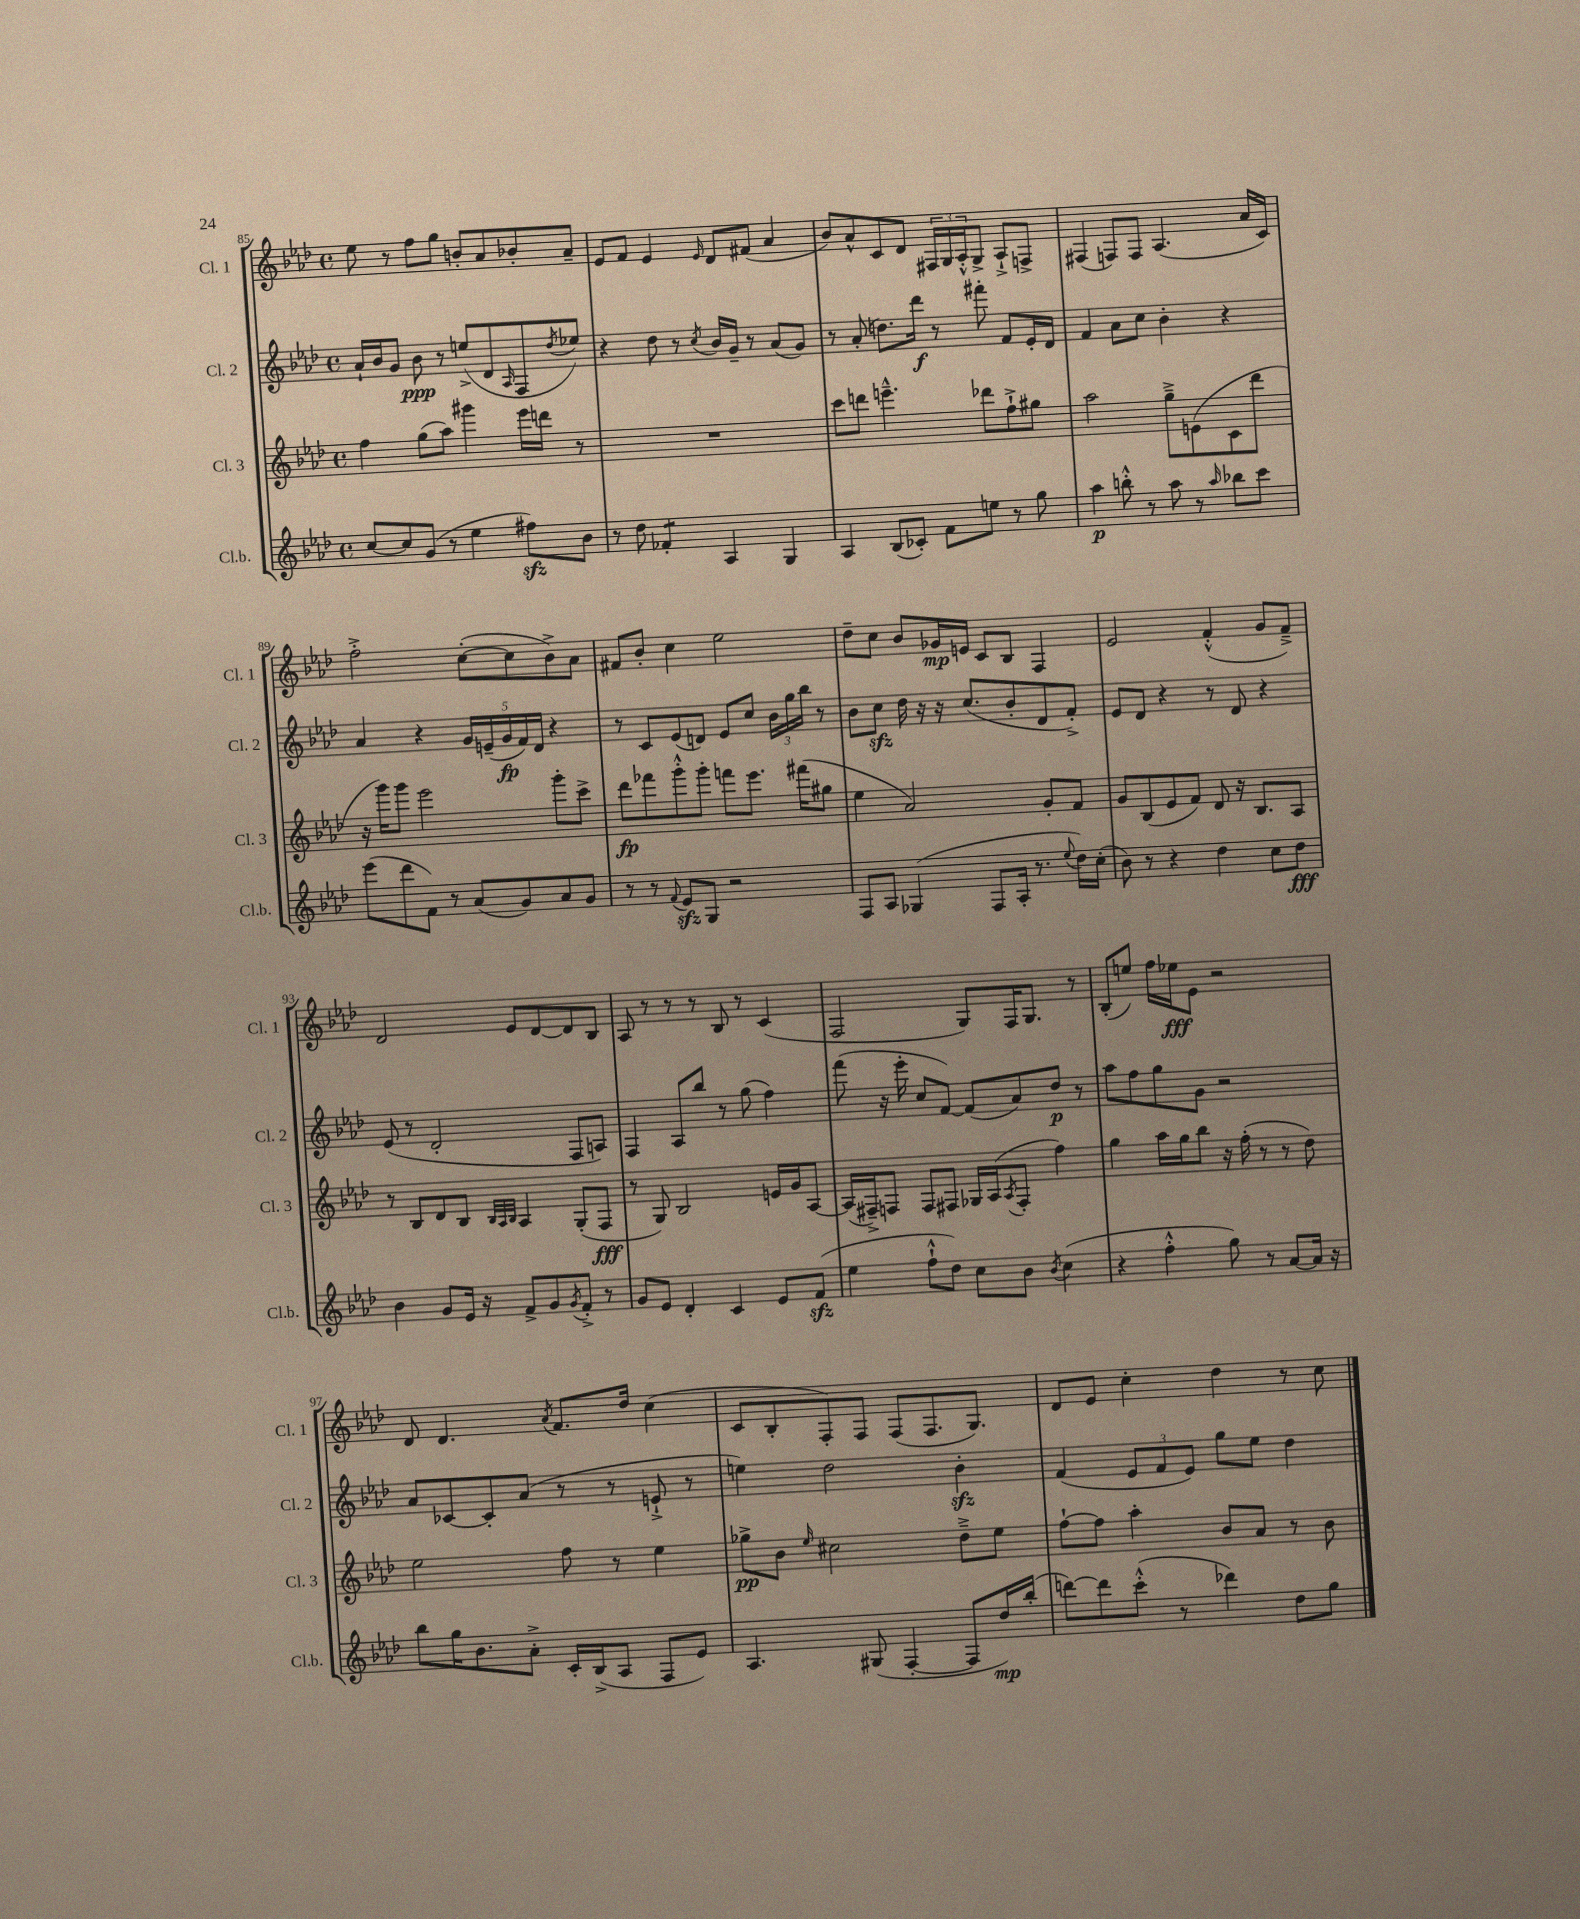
<<
\new StaffGroup <<
\new Staff = "s0" \with { instrumentName = "Cl. 1" shortInstrumentName = "Cl. 1" } {
    \clef treble \key aes \major \defaultTimeSignature \time 4/4
    ees''8 r8 f''8 g''8 b'8-. aes'8 bes'8-. aes'8-- |
    ees'8 f'8 ees'4 \grace { ees'16 } des'8 fis'8( aes'4 |
    bes'8) aes'8-^ c'8 des'8 \tuplet 3/2 { fis16 g16 aes16-.-^ } g8-> aes8-!-> f8-> |
    fis4( f8) f8 aes4.( aes'16 c'16) |
    f''2-.-> c''8~-.( c''8 bes'8->) aes'8 |
    fis'8 bes'8-. c''4 ees''2 |
    des''8-- c''8 bes'8 ges'16\mp e'16 c'8 bes8 f4 |
    ees'2 f'4-.-^( g'8 f'8--->) |
    des'2 ees'8 des'8~ des'8 bes8 |
    aes8 r8 r8 r8 bes8 r8 c'4( |
    f2 g8) f16 g8. r8 |
    bes8-.( e''8) f''16 ees''16\fff ees'8 r2 |
    des'8 des'4. \acciaccatura { aes'8 } f'8. des''16 c''4( |
    c'8 bes8-. f8-.) f8 f8( f8. g8.) |
    des'8 ees'8 c''4-. des''4 r8 c''8 \bar "|." |
}
\new Staff = "s1" \with { instrumentName = "Cl. 2" shortInstrumentName = "Cl. 2" } {
    \clef treble \key aes \major \defaultTimeSignature \time 4/4
    aes'16-! bes'16 g'8 bes'8\ppp r8 e''8->( des'8 \grace { aes16 } f8 \acciaccatura { des''8 } ees''8) |
    r4 des''8 r8 \acciaccatura { c''8 } bes'16 g'16-- r8 aes'8( g'8) |
    r8 aes'8-.( d''8.) des'''16\f r8 fis'''8-. f'8 ees'16-. des'16 |
    f'4 aes'8 c''8 bes'4-. r4 |
    aes'4 r4 \tuplet 5/4 { g'16 e'16--( g'16\fp f'16) des'16 } r4 |
    r8 c'8 ees'8( d'8) ees'8 c''8 \tuplet 3/2 { bes'16 g''16 bes''16 } r8 |
    bes'8 c''8\sfz des''16 r16 r16 c''8.( bes'8-. des'8 f'8-.->) |
    ees'8 des'8 r4 r8 des'8 r4 |
    ees'8( r8 des'2-. f8 a8) |
    f4 aes8 bes''8 r8 g''8( f''4) |
    f'''8( r16 ees'''16-. c''8 f'8~) f'8( aes'8) des''8\p r8 |
    aes''8 f''8 g''8 g'8 r2 |
    aes'8 ces'8~ ces'8-. aes'8( r8 r8 e'8-!-> r8 |
    e''4) des''2 bes'4-.\sfz |
    f'4( \tuplet 3/2 { ees'8 f'8 ees'8) } g''8 ees''8 des''4 \bar "|." |
}
\new Staff = "s2" \with { instrumentName = "Cl. 3" shortInstrumentName = "Cl. 3" } {
    \clef treble \key aes \major \defaultTimeSignature \time 4/4
    f''4 g''8( aes''8) gis'''4 ees'''16 d'''16 r8 |
    R1 |
    c'''8 d'''8 e'''4.---^ des'''8 f''8-!-> gis''8 |
    aes''2 g''8---> e'8( c'8 des'''8 |
    r16 g'''16) g'''8 ees'''2 g'''8-. c'''8-> |
    des'''8\fp fes'''8 g'''8-.-^ g'''8-. f'''8 ees'''8. fis'''16( gis''8 |
    ees''4 aes'2) g'8-. f'8 |
    g'8 bes8( ees'8 f'8) des'8 r16 bes8. aes8 |
    r8 bes8 des'8 bes8 \grace { bes32 aes32 bes32 } aes4 g8-.( f8\fff |
    r8 g8) bes2 e'16 g'16 aes8~ |
    aes16( fis16--->) f8 f8 fis8 ges16 aes16( \acciaccatura { aes8 } fis8-. f''4) |
    g''4 aes''16 g''16 bes''8 r16 f''16-.( r8 r8 des''8) |
    ees''2 f''8 r8 ees''4 |
    ges''8->\pp bes'8 \grace { ees''16 } cis''2 des''8---> ees''8 |
    f''8~-! f''8 aes''4-. bes'8 aes'8 r8 bes'8 \bar "|." |
}
\new Staff = "s3" \with { instrumentName = "Cl.b." shortInstrumentName = "Cl.b." } {
    \clef treble \key aes \major \defaultTimeSignature \time 4/4
    c''8~ c''8 g'8( r8 ees''4 fis''8\sfz) bes'8 |
    r8 des''8 fes'4:8-. aes4 g4 |
    aes4 bes8( ces'8-.) f'8 e''8 r8 g''8 |
    aes''4\p b''8-.-^ r8 aes''8 r8 \grace { aes''16 } bes''8 c'''8 |
    ees'''8( des'''8 f'8) r8 aes'8( g'8) aes'8 g'8 |
    r8 r8 \appoggiatura { f'8 } ees'8\sfz g8 r2 |
    f8 aes8 ges4( f8 aes16-. r8. \appoggiatura { ees''8 } des''16) c''16-.( |
    bes'8) r8 r4 des''4 c''8 des''8\fff |
    bes'4 g'8 ees'16 r16 f'8-> g'8 \acciaccatura { g'8 } f'8-.-> r8 |
    g'8 ees'8 des'4-. c'4 ees'8 f'8\sfz( |
    ees''4 f''8-!-^ des''8) c''8 bes'8 \acciaccatura { bes'8 } c''4( |
    r4 f''4-.-^ g''8) r8 aes'8~ aes'16 r16 |
    bes''8 g''16 bes'8. aes'8-.-> c'16-. bes16->( aes8 f8 ees'8) |
    aes4. gis8( f4~-. f8 des''16\mp) bes''16-.( |
    d'''8~) d'''8 c'''8-.-^( r8 des'''4) des''8 g''8 \bar "|." |
}
>>
>>
\layout { \context { \Score currentBarNumber = #85 } }
